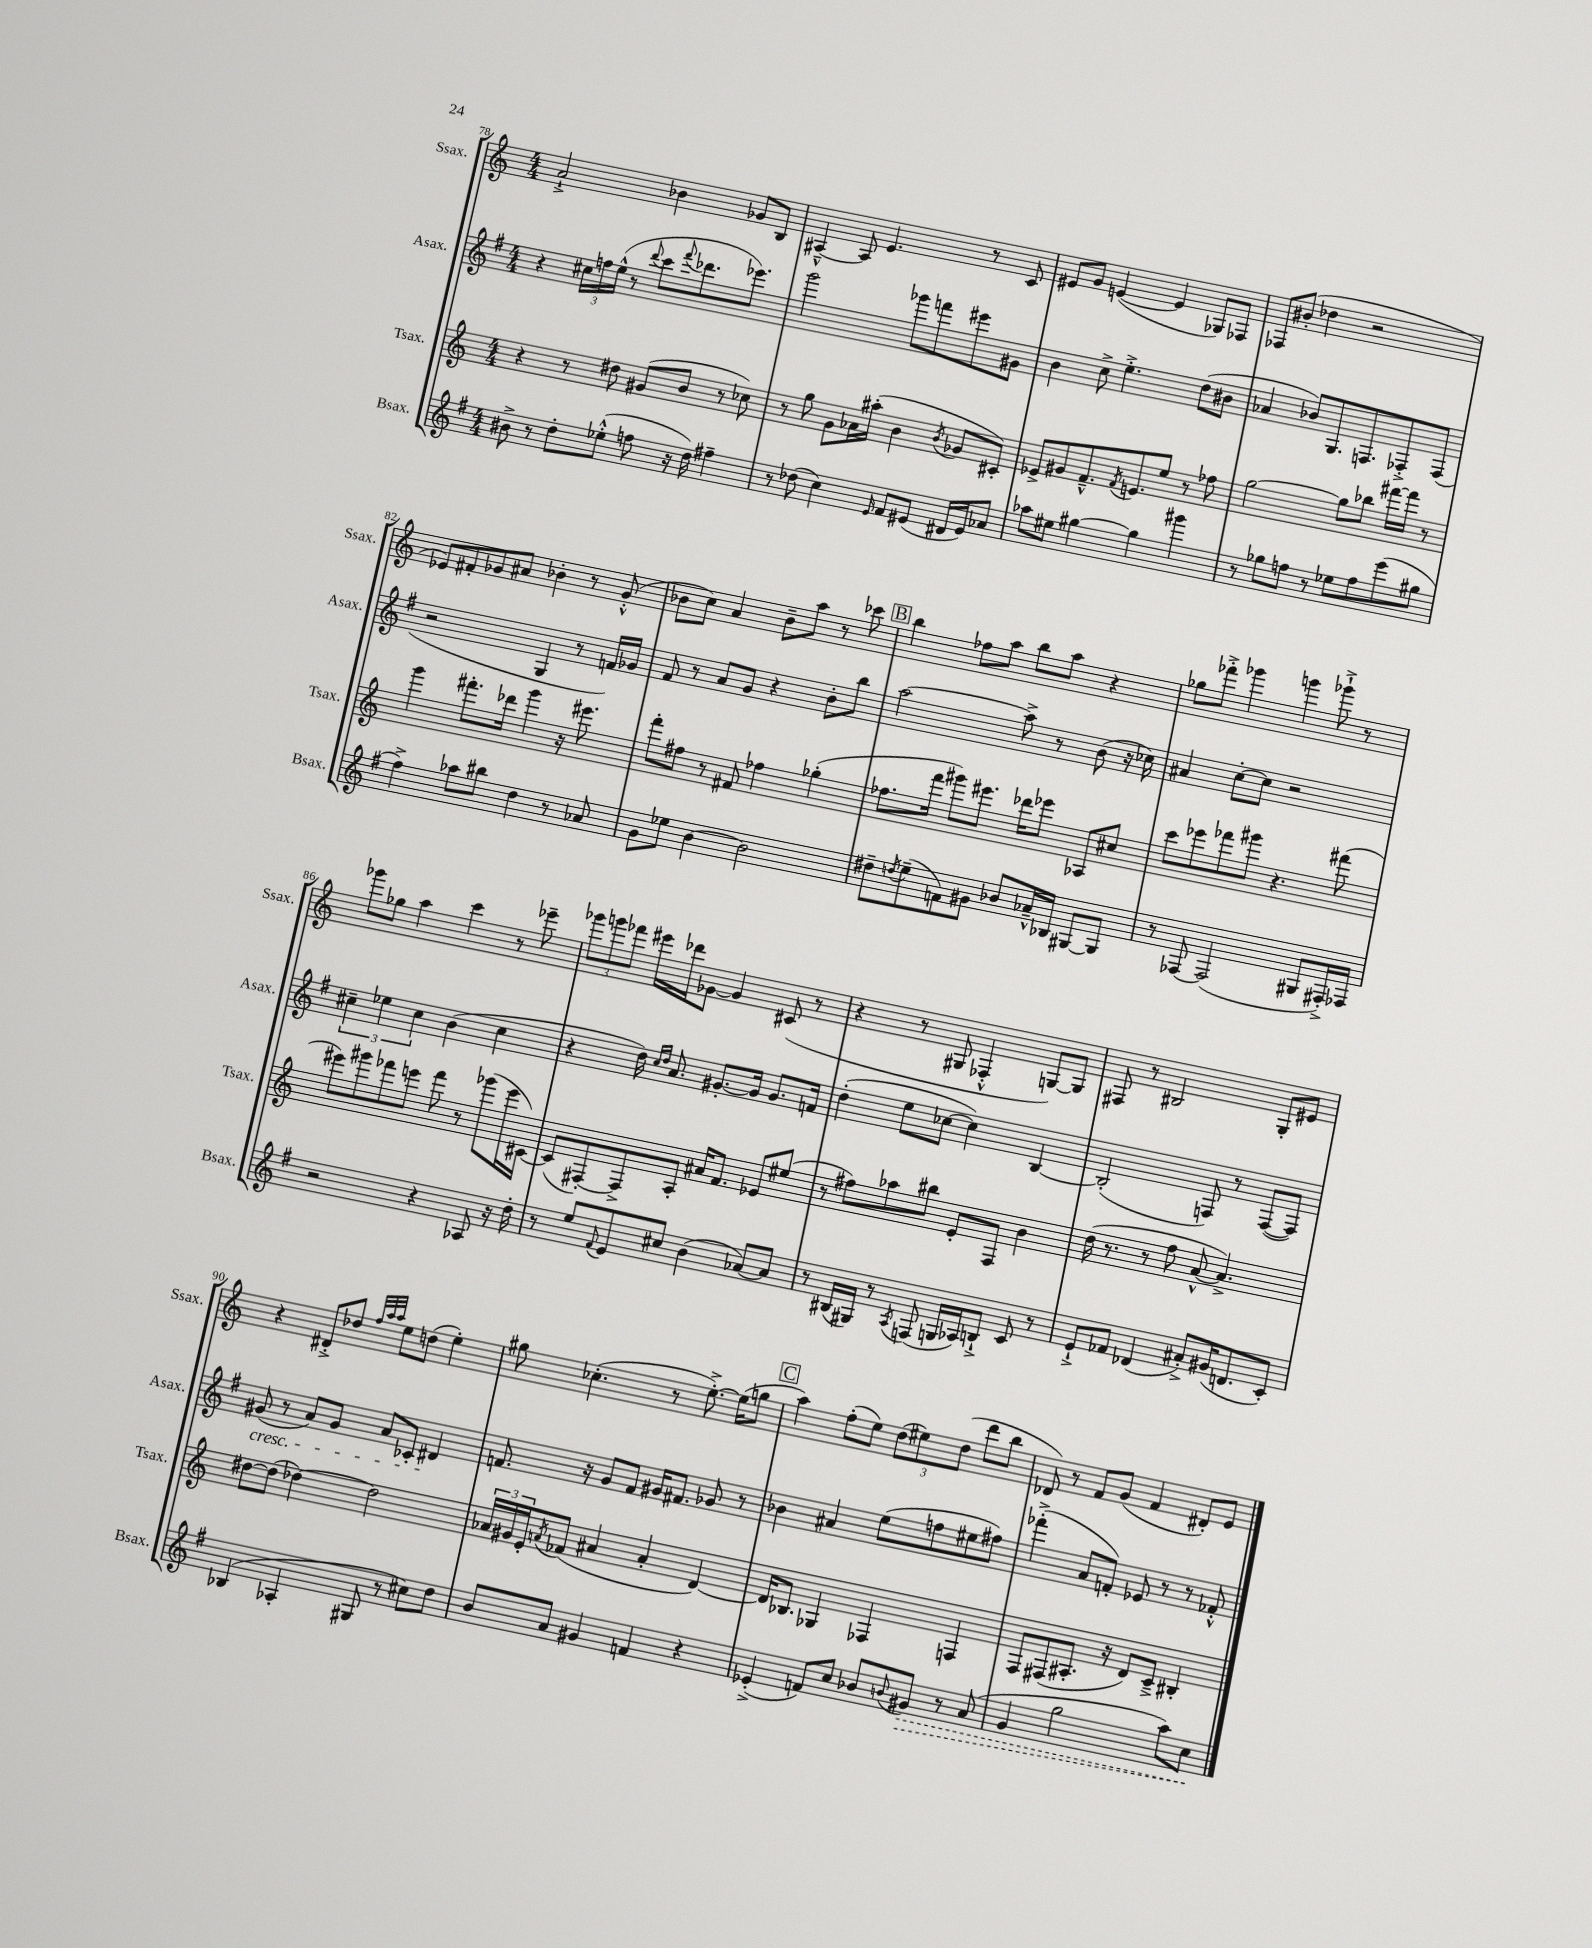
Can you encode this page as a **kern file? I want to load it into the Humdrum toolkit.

**kern	**kern	**kern	**kern
*staff4	*staff3	*staff2	*staff1
*clefG2	*clefG2	*clefG2	*clefG2
*k[f#]	*k[]	*k[f#]	*k[]
*M4/4	*M4/4	*M4/4	*M4/4
8b#^\	4r	4r	2a`^/
8r	.	.	.
8dd'\L	8r	24cc#\LL	.
.	.	24ff\	.
.	.	(24ee^^\JJ	.
(8ee-'^^\J	8dd#\	8r	.
.	.	8qqddd/	.
8ff\	(8g#/L	8ccc\L	4b-\
.	.	8qqfff#/	.
16r	8b/J	8.ddd-\	.
16dd\)	.	.	.
4ff#~\	8r	.	8g-/L
.	.	8.eee-\J)	.
.	8cc-\)	.	8B/J
=	=	=	=
8r	8r	2ggg\	[4A#~^^/
(8dd-\	8gg\	.	.
4cc\)	8g\L	.	8A#/]
.	16a-\L	.	4.e/
.	(16aa#'\JJ	.	.
16qqe/	.	.	.
8f#/L	4b\	8ggg-\L	.
(8e#/J	.	8fff\	.
.	8qb/	.	.
16d#/LL	8g-/L	8eee#\	8r
16e#/J)	.	.	.
8a-/J	8c#'/J)	8g#\J	8c/
=	=	=	=
8aa-\L	8e-^/L	4b\	8e#/L
8ee#\J	8g#/	.	8g/J
[4gg#\	8.f~^^/	8cc^\	([4e/
.	.	4.ee'^\	.
.	8qf/	.	.
.	8.e/	.	.
4gg#\]	.	.	4e/]
.	8ee/J	.	.
4ggg#\	8r	(8dd\L	8G-/L)
.	8ff-\	8b#\J	8F-/J
=	=	=	=
8r	[2gg\	4a-/	8F-/L
8gg-\L	.	.	(8b#'/J
8ff\J	.	8b-/L)	4dd-\
8r	.	8.G/	.
8ee-\L	8gg\]L	.	2r
.	.	8.F/	.
8ff\	8bb-\J	.	.
(8eee\	[16fff#\LL	8F-'^/	.
.	16fff#\]JJ	.	.
8gg#\J	8r	(8F-/J	.
=	=	=	=
4ff#^\)	4ggg\	2r	8e-/L)
.	.	.	8f#'/
8aa-\L	8.fff#'\L	.	8g-/
8bb#\J	.	.	8a#/J
.	16ddd-\Jk	.	.
4dd\	4ggg\	4G/	4b-'\
8r	16r	8r	8r
.	8.eee#\	.	.
8a-/	.	16f/LL)	(8g-'^^/
.	.	16g-/JJ	.
=	=	=	=
8g\L	8fff'\L	8f#/	8b-\L
8ee-\J	8ff#\J	8r	8cc\J)
[4b\	8r	8a/L	4a/
.	8f#/	8g/J	.
2b\]	4ff-\	4r	8b-~\L
.	.	.	8aa\J
.	(4gg-'\	8b'\L	8r
.	.	8bb\J	8ccc-\
=	=	=	=
8dd#~\L	8.ff-\L	[2aa\	4bb\
8qdd/	.	.	.
(8ee~\	.	.	.
.	16fff\Jk	.	.
8f\)	8ggg#\L)	.	8ff-\L
8g#\J	8.eee#\J	.	8aa\J
8b-/L	.	8aa^\]	8bb\L
.	16ddd-\LK	.	.
16a-~^^/L	8eee-\J	8r	8aa\J
16B-/JJ	.	.	.
[8G#/L	8A-/L	(8b\	4r
8G#/]J	8cc#/J	16r	.
.	.	16cc-\)	.
=	=	=	=
8r	8ccc\L	4a#/	8gg-\L
[8F-/	8eee-\	.	8fff-'^\J
(2F-/]	8fff-\	[8cc'\L	4ggg-\
.	8ggg#\J	8cc\]J	.
.	4.r	2r	4ggg\
8G#/L	.	.	8ggg-`^\
16F#'^/L)	(8fff#\	.	8r
16F-/JJ	.	.	.
=	=	=	=
2r	8eee#\L)	6cc#~\	8ggg-\L
.	8ggg#\	.	8gg-\J
.	.	6ee-\	.
.	8fff-\	.	4aa\
.	.	6cc#\	.
.	8eee\J	.	.
4r	8fff-\	(4b\	4ccc\
.	8r	.	.
8A-/	(8ggg-\L	4cc#\	8r
16r	16eee\L	.	8eee-~\
16dd'\	[16c#\JJ)	.	.
=	=	=	=
8r	(8c#/]L	4r	12ggg-\L
.	.	.	12ggg\
8ee/L	[8F#'/)	.	.
.	.	.	12fff-\J
8qqf#/	.	.	.
8e/	8F#^/]	16dd\)	16eee#\LL
.	.	16qqcc/LL	.
.	.	16qqdd/JJ	.
.	.	8.a/	16ddd-\J
8cc#/J	8A'/J	.	[8g-\J
(4b\	16a#/LK	[8.g#'/L	4g-/]
.	8.f/J	.	.
.	.	16g#/]Jk	.
[8a-/L)	8e-/L	8.g#/L	(8c#/
8a-/]J	(8ee#/J	.	8r
.	.	16f/Jk	.
=	=	=	=
8r	8r	(4dd'\	4r
(16B#/LL	8ff#\L)	.	.
16G#/JJ)	.	.	.
8r	8aa-\	8ee\L	8r
8qA/	.	.	.
(8F/	8bb#\J	[8cc-\J	8G#/
16G/LL	8e'/L	4cc-\])	4F-'^^/
16A-/J)	.	.	.
8B`^/J	8F/J	.	.
8c/	4b\	[4B/	[8G/L)
8r	.	.	8G/]J
=	=	=	=
8e`^/L	(16dd\	(2B'/]	8F#/
.	8.r	.	.
8f-/J	.	.	8r
(4d-/	8r	.	2B#/
.	8ff\	.	.
8a#'^/L)	[8a^^/	8F/)	.
(16g#/K	4.a^/])	8r	.
8.d/	.	.	.
.	.	([8F/L	8G'/L
8c'/J)	.	8F/]J)	8e#/J
=	=	=	=
(4B-/	[8dd#\L	(8g#/	4r
.	(8dd#\]J	8r	.
4A-'/	[4dd-\)	8a/L)	8d#'^/L
.	.	8g#/J	8dd-/J
.	.	.	32qqff/LLL
.	.	.	32qqaa/
.	.	.	32qqaa/JJJ
8G#/	2dd-\]	8a/L	8ee\L
8r	.	8c-'/J	(8dd\J
8cc#\L)	.	4d#/	4ee'\)
8dd\J	.	.	.
=	=	=	=
8b/L	24a-/LL	8.f/	8gg#\
.	24g#/	.	.
.	24e'/J	.	.
.	8qa/	.	.
8a/J	(8f-/J	.	(4.cc-'\
.	.	16r	.
4g#/	4a#/	8g/L	.
.	.	8f/J	.
4f/	4a#'/	16g#/LK	8r
.	.	8.f#/J	.
.	.	.	[8.ee'^\)
4r	[4d/)	8g-/	.
.	.	.	(16ee\]LK
.	.	8r	8gg\J
=	=	=	=
(4e-'^/	16d/]LK	4b-\	4aa\)
.	8.B-/J	.	.
8f/L)	4G-/	4a#/	(8ff'\L
8cc/J	.	.	8ee\J)
8b-/L	4F-/	(8ee\L	(12dd\L
.	.	.	12ee#\)
8qqb/	.	.	.
8g#/J	.	8ff\	.
.	.	.	(12dd\J
8r	4F/	8ee#\	8ddd\L
(8a/	.	8ff#\J)	8bb\J
=	=	=	=
4g/	8F/L	(4fff-'^\	8d-/)
.	(8F#/	.	8r
2gg\	8.A#'/J	8a/L	8f/L
.	.	8f'/J)	(8g/J
.	16r	.	.
.	8d/L)	8e-/	4f/
.	8c~^/J	8r	.
8aa\L)	4B#'/	8r	8d#'/L)
8cc\J	.	8f-'^^/	8e/J
==	==	==	==
*-	*-	*-	*-
